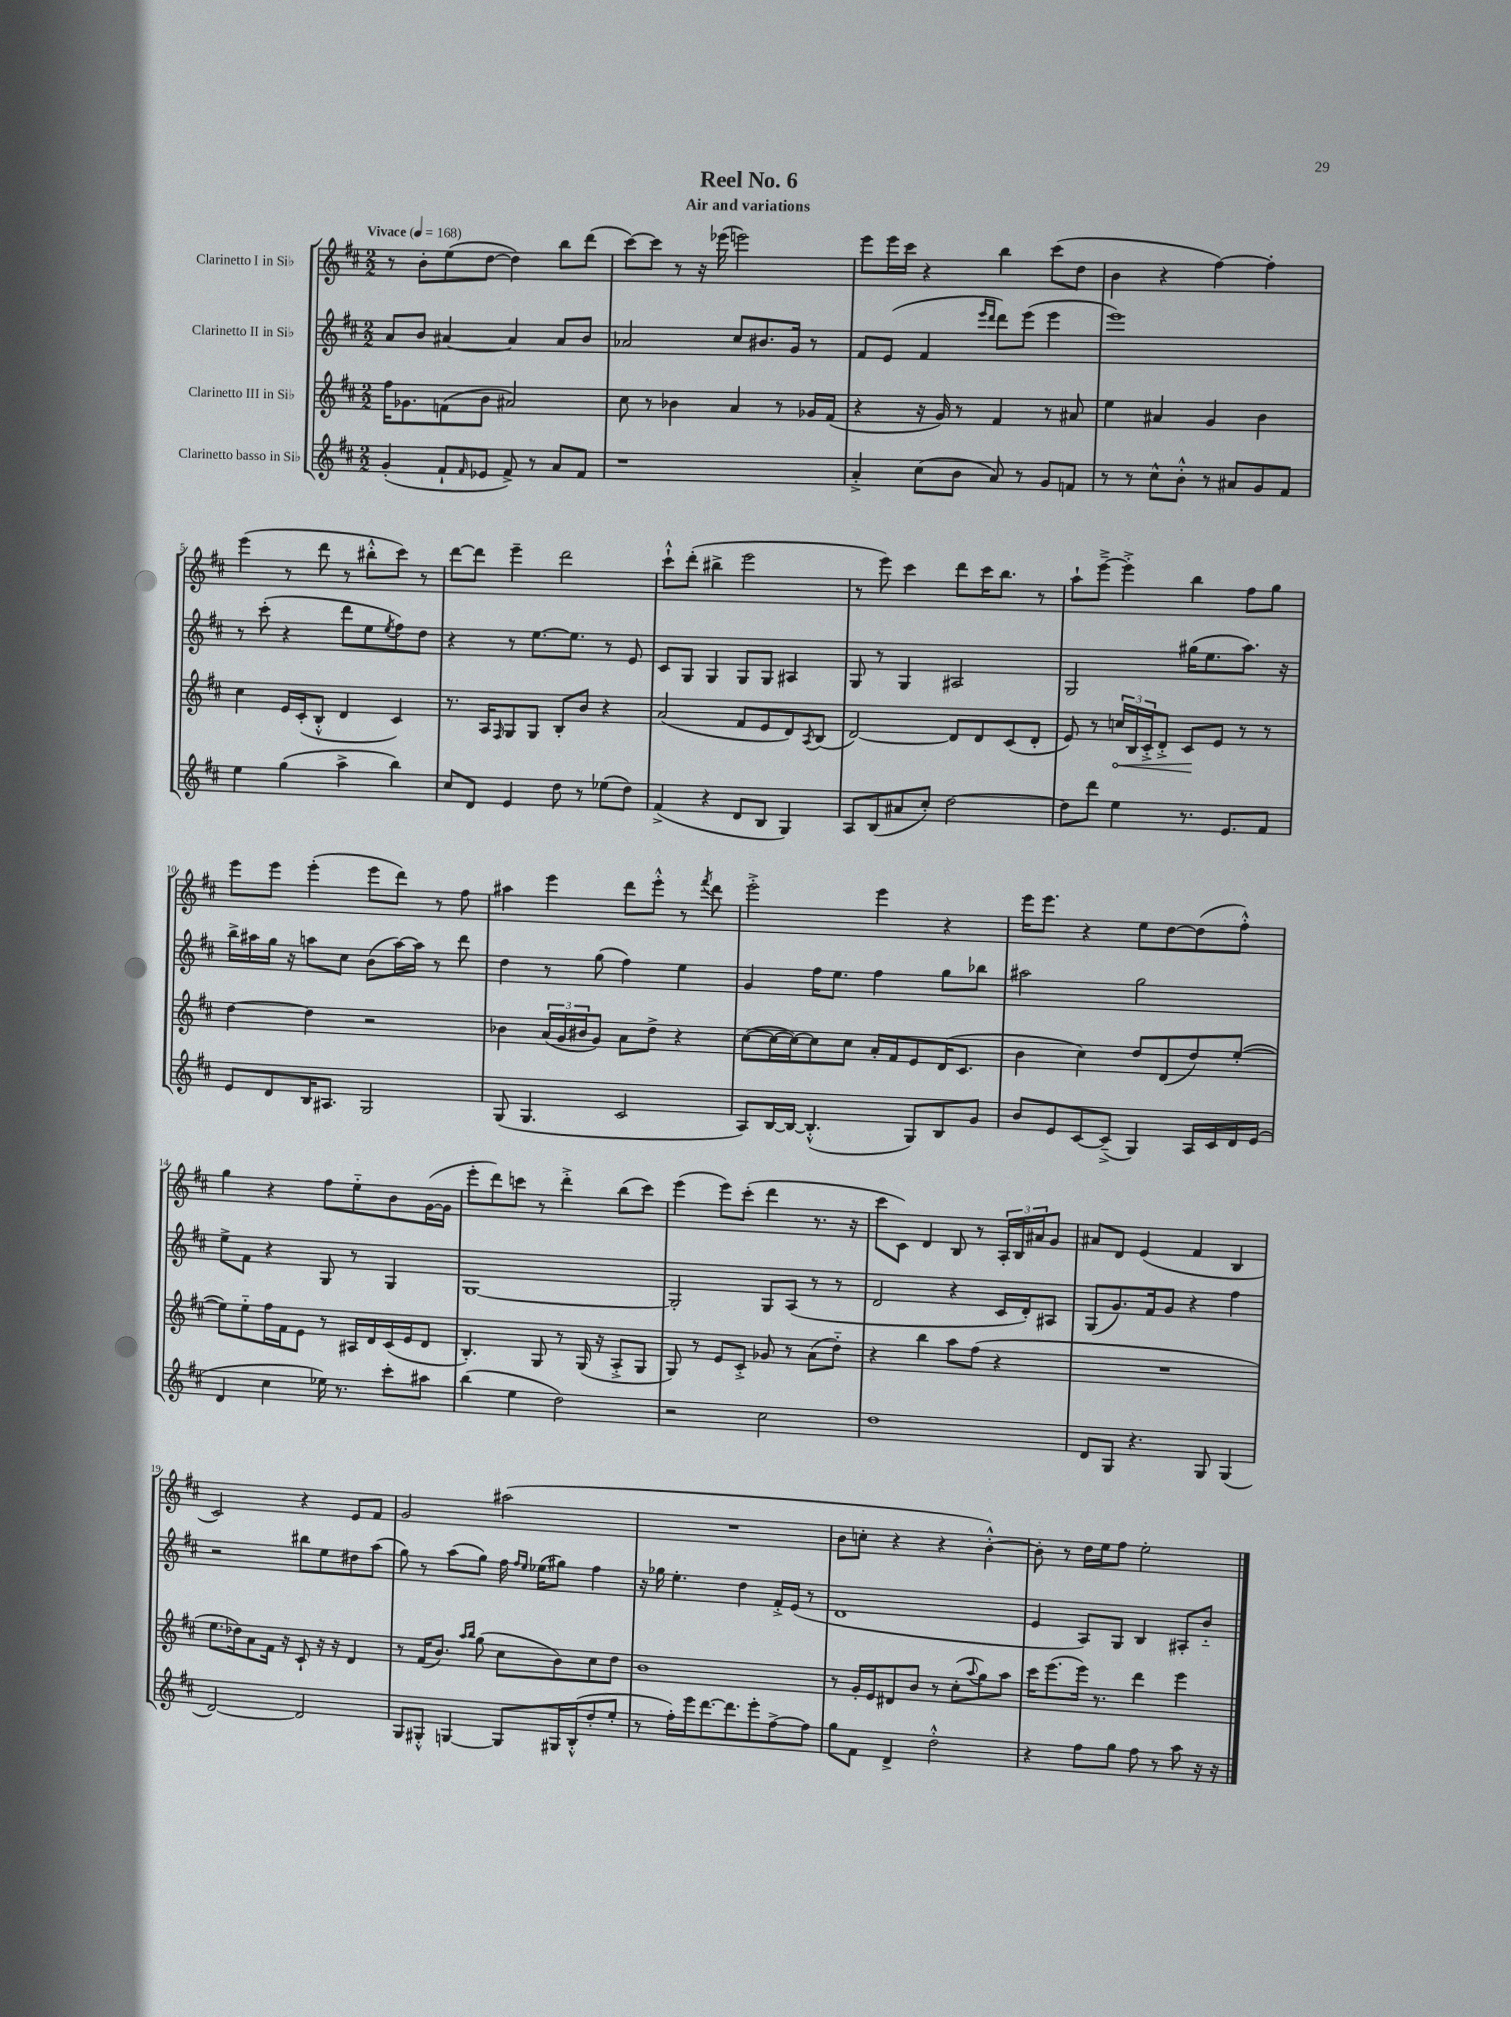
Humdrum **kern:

**kern	**kern	**kern	**kern
*staff4	*staff3	*staff2	*staff1
*clefG2	*clefG2	*clefG2	*clefG2
*k[f#c#]	*k[f#c#]	*k[f#c#]	*k[f#c#]
*M2/2	*M2/2	*M2/2	*M2/2
*MM168	*MM168	*MM168	*MM168
(4g'	16ff#	8a	8r
.	8.g-	.	.
.	.	8b	8b'
8f#`	(8f	[4a#	(8ee
16qqf#	.	.	.
8e-	8b	.	[8dd
8f#^)	2a#)	4a#]	4dd])
8r	.	.	.
8a	.	8a#	8bb
8f#	.	8b	(8ddd
=	=	=	=
1r	8cc#	2a-	[8ccc#)
.	8r	.	8ccc#]
.	4b-	.	8r
.	.	.	16r
.	.	.	(16eee-
.	4a	8cc#	2eee)
.	.	8.b#	.
.	8r	.	.
.	.	16g	.
.	16g-	8r	.
.	(16f#	.	.
=	=	=	=
4a'^	4r	8f#	8eee
.	.	(8e	16eee
.	.	.	16ccc#
(8cc#	16r	4f#	4r
.	16g)	.	.
8b	8r	.	.
.	.	16qqeee	.
.	.	16qqddd	.
8a)	4f#	8ddd)	4bb
8r	.	(8eee	.
8g	8r	4eee	(8ccc#
8f	8a#	.	8dd
=	=	=	=
8r	4ee	1eee)	4b
8r	.	.	.
8cc#^^	4a#	.	4r
8b'^^	.	.	.
8r	4g	.	[4ff#)
8a#	.	.	.
8g	4b	.	4ff#']
8f#	.	.	.
=	=	=	=
4ee	4cc#	8r	(4eee
.	.	(8ccc#'	.
(4gg	16e	4r	8r
.	(16c#'	.	.
.	8B'^^	.	8ddd
4aa^	4d	8ddd	8r
.	.	8ee	8bb#'^^
.	.	8qee	.
4bb)	4c#)	8ff#)	8ccc#)
.	.	8dd	8r
=	=	=	=
8cc#	8.r	4r	[8ddd
8d	.	.	8ddd]
.	16A	.	.
.	16qqF#	.	.
4e	8G	8r	4eee~
.	8G	[8.ee	.
8dd	8B'	.	2ddd
.	.	8.ee]	.
8r	8b	.	.
(8ee-	4r	8r	.
8dd)	.	8e	.
=	=	=	=
(4f#^	(2a	8c#	8ccc#`^^
.	.	8G	(8ddd'
4r	.	4G	4bb#^
8d	8f#	8G	2eee
8B	8e	8G	.
4G)	8d)	4A#	.
.	8qA	.	.
.	(8B	.	.
=	=	=	=
8A	[2d)	8G	8r
(8B	.	8r	8eee)
8a#	.	4G	4ccc#
8cc#')	.	.	.
[2dd	8d]	2A#	8ddd
.	8d	.	16ccc#
.	.	.	8.bb
.	(8c#	.	.
.	8d'	.	8r
=	=	=	=
8dd]	8e)	2G	8aa`
8ddd	8r	.	[8eee~^
4ee	24cc	.	4eee'^]
.	24B	.	.
.	24c#'^	.	.
.	8d'^	.	.
8.r	8c#	(16gg#	4bb
.	.	8.ee	.
.	8e	.	.
8.e	.	.	.
.	8r	8.aa)	8ff#
8f#	8r	.	8gg
.	.	16r	.
=	=	=	=
8e	[4dd	16bb^	8eee
.	.	16aa#	.
8d	.	16gg	8eee
.	.	16r	.
16B	4dd]	8aa	(4eee'
8.A#	.	.	.
.	.	8cc#	.
2G	2r	(8b	8eee
.	.	[16aa)	8ddd)
.	.	16aa]	.
.	.	8r	8r
.	.	8ddd	8ff#
=	=	=	=
(8G	4b-	4dd	4aa#
4.G	.	.	.
.	(24a	8r	4eee
.	24g	.	.
.	24b#	.	.
.	8g)	(8gg	.
2c#	8a	4ff#)	8ddd
.	8dd^	.	8eee'^^
.	4r	4ee	8r
.	.	.	8qfff#
.	.	.	8ddd
=	=	=	=
8A)	([8cc#	4g	2eee'^
[16B	16cc#_	.	.
16B_	16cc#_)	.	.
(4.B'^^]	8cc#]	16ff#	.
.	.	8.ee	.
.	8cc#	.	.
.	16a'	4ff#	4eee
.	16f#	.	.
8G)	8e	.	.
8B	(16d	8gg	4r
.	8.c#	.	.
8g	.	8bb-	.
=	=	=	=
8b	4b	2aa#	16eee
.	.	.	8.eee
8e	.	.	.
[8c#	4cc#)	.	4r
(8c#~^]	.	.	.
4G)	8dd	2gg	8ee
.	(8d	.	[8dd
16A	8dd)	.	(8dd]
16c#	.	.	.
16d	([8ee'	.	8ff#'^^)
(16e	.	.	.
=	=	=	=
4d	8ee])	8ee^	4gg
.	8ee'~	8f#	.
4cc#	16ff#	4r	4r
.	16f#	.	.
.	8e	.	.
16ee-)	8r	8G	8ff#
8.r	.	.	.
.	16A#	8r	8ee'~
.	16d	.	.
8ccc#'	(16c#	4G	8b
.	16e	.	.
8aa#	8d	.	([16g
.	.	.	16g]
=	=	=	=
(4bb	4.B')	[1G	8eee'
.	.	.	8ddd)
4ee	.	.	8ccc
.	8G	.	8r
2dd)	8r	.	4ddd'^
.	(16G	.	.
.	16r	.	.
.	8A'^	.	(8bb
.	8G	.	8ccc)
=	=	=	=
2r	8G)	2G']	(4eee
.	8r	.	.
.	8e	.	8eee)
.	8c#'^	.	(8ccc#'
2cc#	8g-	8G	4ddd
.	8r	(8A	.
.	(8a	8r	8.r
.	8dd'~)	8r	.
.	.	.	16r
=	=	=	=
1dd	4r	2d	8ccc#
.	.	.	8c#)
.	4bb	.	4d
.	8aa	4r	8B
.	(8ff#	.	8r
.	4r	16c#	24A'
.	.	.	24B
.	.	16d')	.
.	.	.	24a#
.	.	8A#	8g
=	=	=	=
8d	1r	(8G	8a#
8G	.	8.g)	8d
4.r	.	.	(4e
.	.	16f#	.
.	.	8g	.
.	.	4r	4f#
8G	.	.	.
(4G	.	4ff#	4B
=	=	=	=
[2d)	8.ee	2r	2c#)
.	16dd-)	.	.
.	8a	.	.
.	16f#	.	.
.	16r	.	.
2d]	8c#`	8bb#	4r
.	16r	8ee	.
.	16r	.	.
.	4d	8dd#	8e
.	.	(8aa	8f#
=	=	=	=
8G	8r	8gg)	2g
8G#'^^	(16f#	8r	.
.	8.b)	.	.
[4G	.	(8aa	.
.	16qqaa	.	.
.	16qqbb	.	.
.	(8gg	8gg)	.
8G]	8cc#	16ff#	(2aa#
.	.	16qqff#	.
.	.	16qqee	.
.	.	(16ee-	.
16G#	8b)	8gg#)	.
(16B'^^	.	.	.
8dd'	8cc#	4ff#	.
8ee'	8dd	.	.
=	=	=	=
8r	1b	16r	1r
.	.	16gg-	.
16ff#')	.	4.ee'	.
16eee	.	.	.
[8.ddd	.	.	.
8.ddd]	.	.	.
.	.	4dd	.
8eee'	.	.	.
[8ff#^	.	16f#'^	.
.	.	(16e	.
8ff#]	.	8r	.
=	=	=	=
8gg	8r	1d	8b
8f#	16g'	.	8cc'
.	16e	.	.
4d^	8d#	.	4r
.	8b	.	.
2dd'^^	8r	.	4r
.	(8cc#'	.	.
.	8qqaa	.	.
.	8gg)	.	[4b'^^)
.	8aa	.	.
=	=	=	=
4r	16ccc#	4e	8b']
.	(8.eee	.	.
.	.	.	8r
8ff#	16eee)	8A)	16dd
.	8.r	.	16ee
8gg	.	8G	8ff#
8ff#	4ddd	4B	2ee'
8r	.	.	.
8aa	4eee	8A#'	.
16r	.	8b'~	.
16r	.	.	.
==	==	==	==
*-	*-	*-	*-
